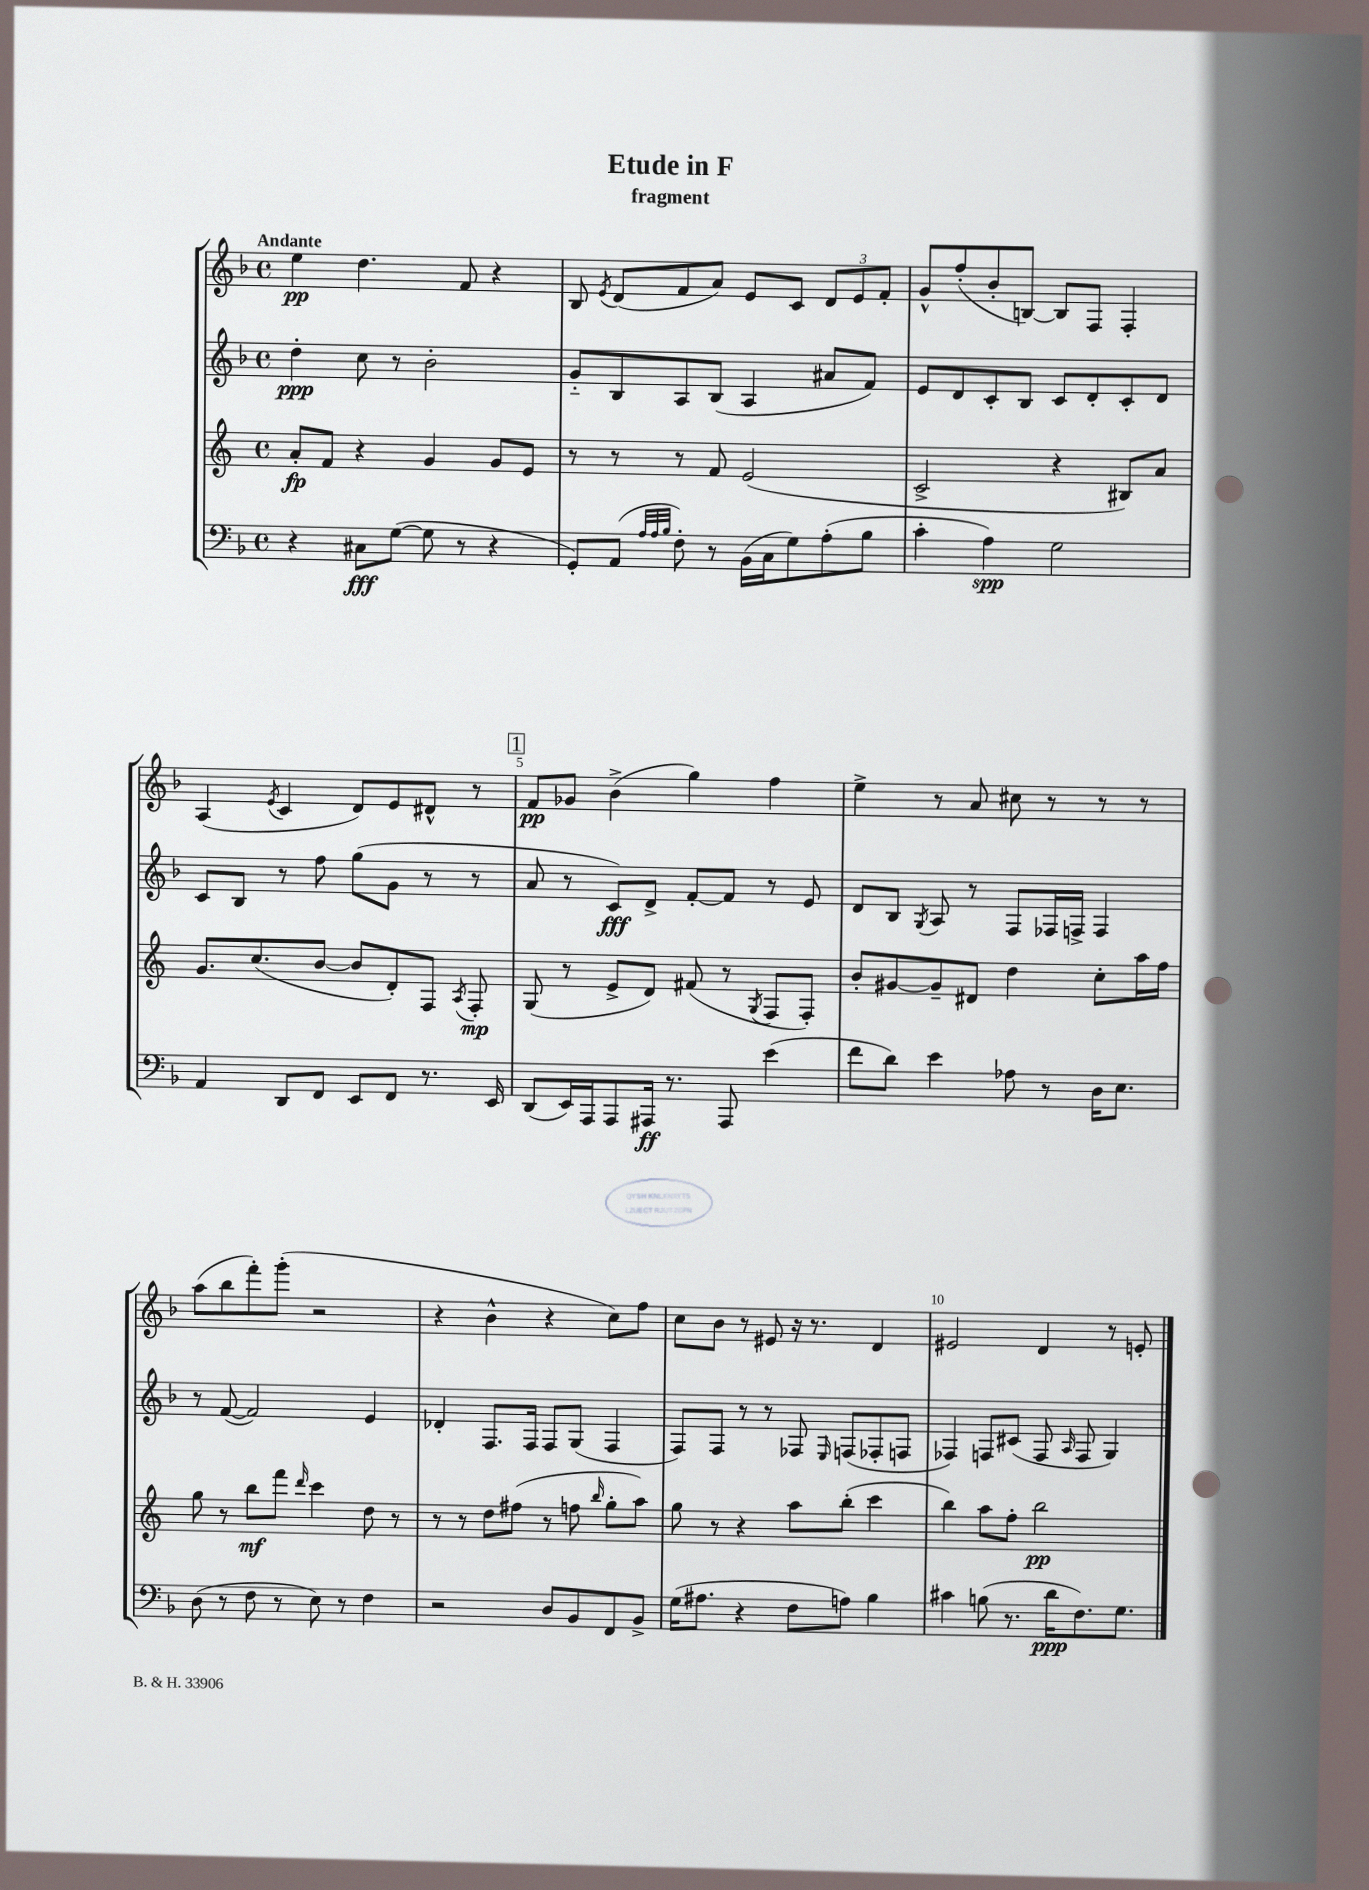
\header { title = "Etude in F" subtitle = "fragment" }
<<
\new StaffGroup <<
\new Staff = "s0" {
    \clef treble \key f \major \defaultTimeSignature \time 4/4 \tempo "Andante"
    \autoBeamOff e''4\pp d''4. f'8 r4 |
    bes8 \acciaccatura { e'8 } d'8[( f'8 a'8]) e'8[ c'8] \tuplet 3/2 { d'8[ e'8 f'8]-. } |
    g'8[-^ f''8-.( bes'8-. b8]~) b8[ f8] f4-. |
    a4( \acciaccatura { e'8 } c'4 d'8[) e'8 dis'8]-^ r8 |
    \mark \markup { \box "1" } f'8[\pp ges'8] bes'4->( g''4) f''4 |
    e''4-> r8 a'8 cis''8 r8 r8 r8 |
    a''8[( bes''8 f'''8-.) g'''8]-.( r2 |
    r4 bes'4-^ r4 c''8[) f''8] |
    c''8[ bes'8] r8 eis'8 r16 r8. d'4 |
    eis'2 d'4 r8 e'8-. \bar "|." |
}
\new Staff = "s1" {
    \clef treble \key f \major \defaultTimeSignature \time 4/4
    \autoBeamOff d''4-.\ppp c''8 r8 bes'2-. |
    g'8[-_ bes8 a8 bes8]( a4 ais'8[ f'8]) |
    e'8[ d'8 c'8-. bes8] c'8[ d'8-. c'8-. d'8] |
    c'8[ bes8] r8 f''8 g''8[( g'8] r8 r8 |
    \mark \markup { \box "1" } a'8 r8 c'8[\fff) d'8]-> f'8[~-. f'8] r8 e'8 |
    d'8[ bes8] \acciaccatura { g8 } a8 r8 f8[ fes16 f16]-> f4 |
    r8 f'8~( f'2) e'4 |
    des'4-. f8.[ f16] f8[ g8]( f4 |
    f8[) f8] r8 r8 fes8 \grace { e16 } f8[( fes8-. f8] |
    fes4) f8[ cis'8]( f8 \grace { a16 } f8 g4) \bar "|." |
}
\new Staff = "s2" {
    \clef treble \key c \major \defaultTimeSignature \time 4/4
    \autoBeamOff a'8[-.\fp f'8] r4 g'4 g'8[ e'8] |
    r8 r8 r8 f'8 e'2( |
    c'2-> r4 bis8[) a'8] |
    g'8.[ c''8.( b'8]~ b'8[ d'8-.) f8] \acciaccatura { a8 } f8-.\mp |
    \mark \markup { \box "1" } g8( r8 e'8[-> d'8]) fis'8( r8 \acciaccatura { g8 } f8[ f8]-.) |
    b'8[-. gis'8~ gis'8-- dis'8] d''4 c''8[-. a''16 f''16] |
    g''8 r8 b''8[\mf f'''8] \grace { d'''16 } c'''4 d''8 r8 |
    r8 r8 d''8[ fis''8]( r8 f''8 \grace { b''16 } g''8[-. a''8]) |
    g''8 r8 r4 a''8[ b''8]-.( c'''4 |
    b''4) a''8[ f''8]-. b''2\pp \bar "|." |
}
\new Staff = "s3" {
    \clef bass \key f \major \defaultTimeSignature \time 4/4
    \autoBeamOff r4 cis8[\fff g8]~( g8 r8 r4 |
    g,8[-.) a,8]( \grace { a32[ a32 bes32] } f8-.) r8 bes,16[( c16 g8) a8-.( bes8] |
    c'4-. a4\spp) g2 |
    a,4 d,8[ f,8] e,8[ f,8] r8. e,16 |
    \mark \markup { \box "1" } d,8[( e,16) a,,16 a,,8 ais,,16]\ff r8. ais,,8 e'4( |
    f'8[ d'8]) e'4 aes8 r8 d16[ e8.] |
    d8( r8 f8 r8 e8) r8 f4 |
    r2 d8[ bes,8 f,8 bes,8]-> |
    g16[( ais8.] r4 f8[ a8]) bes4 |
    cis'4 b8( r8. d'16[\ppp f8.) g8.] \bar "|." |
}
>>
>>
\layout { \context { \Score \override BarNumber.break-visibility = ##(#f #t #t) barNumberVisibility = #(every-nth-bar-number-visible 5) } }
